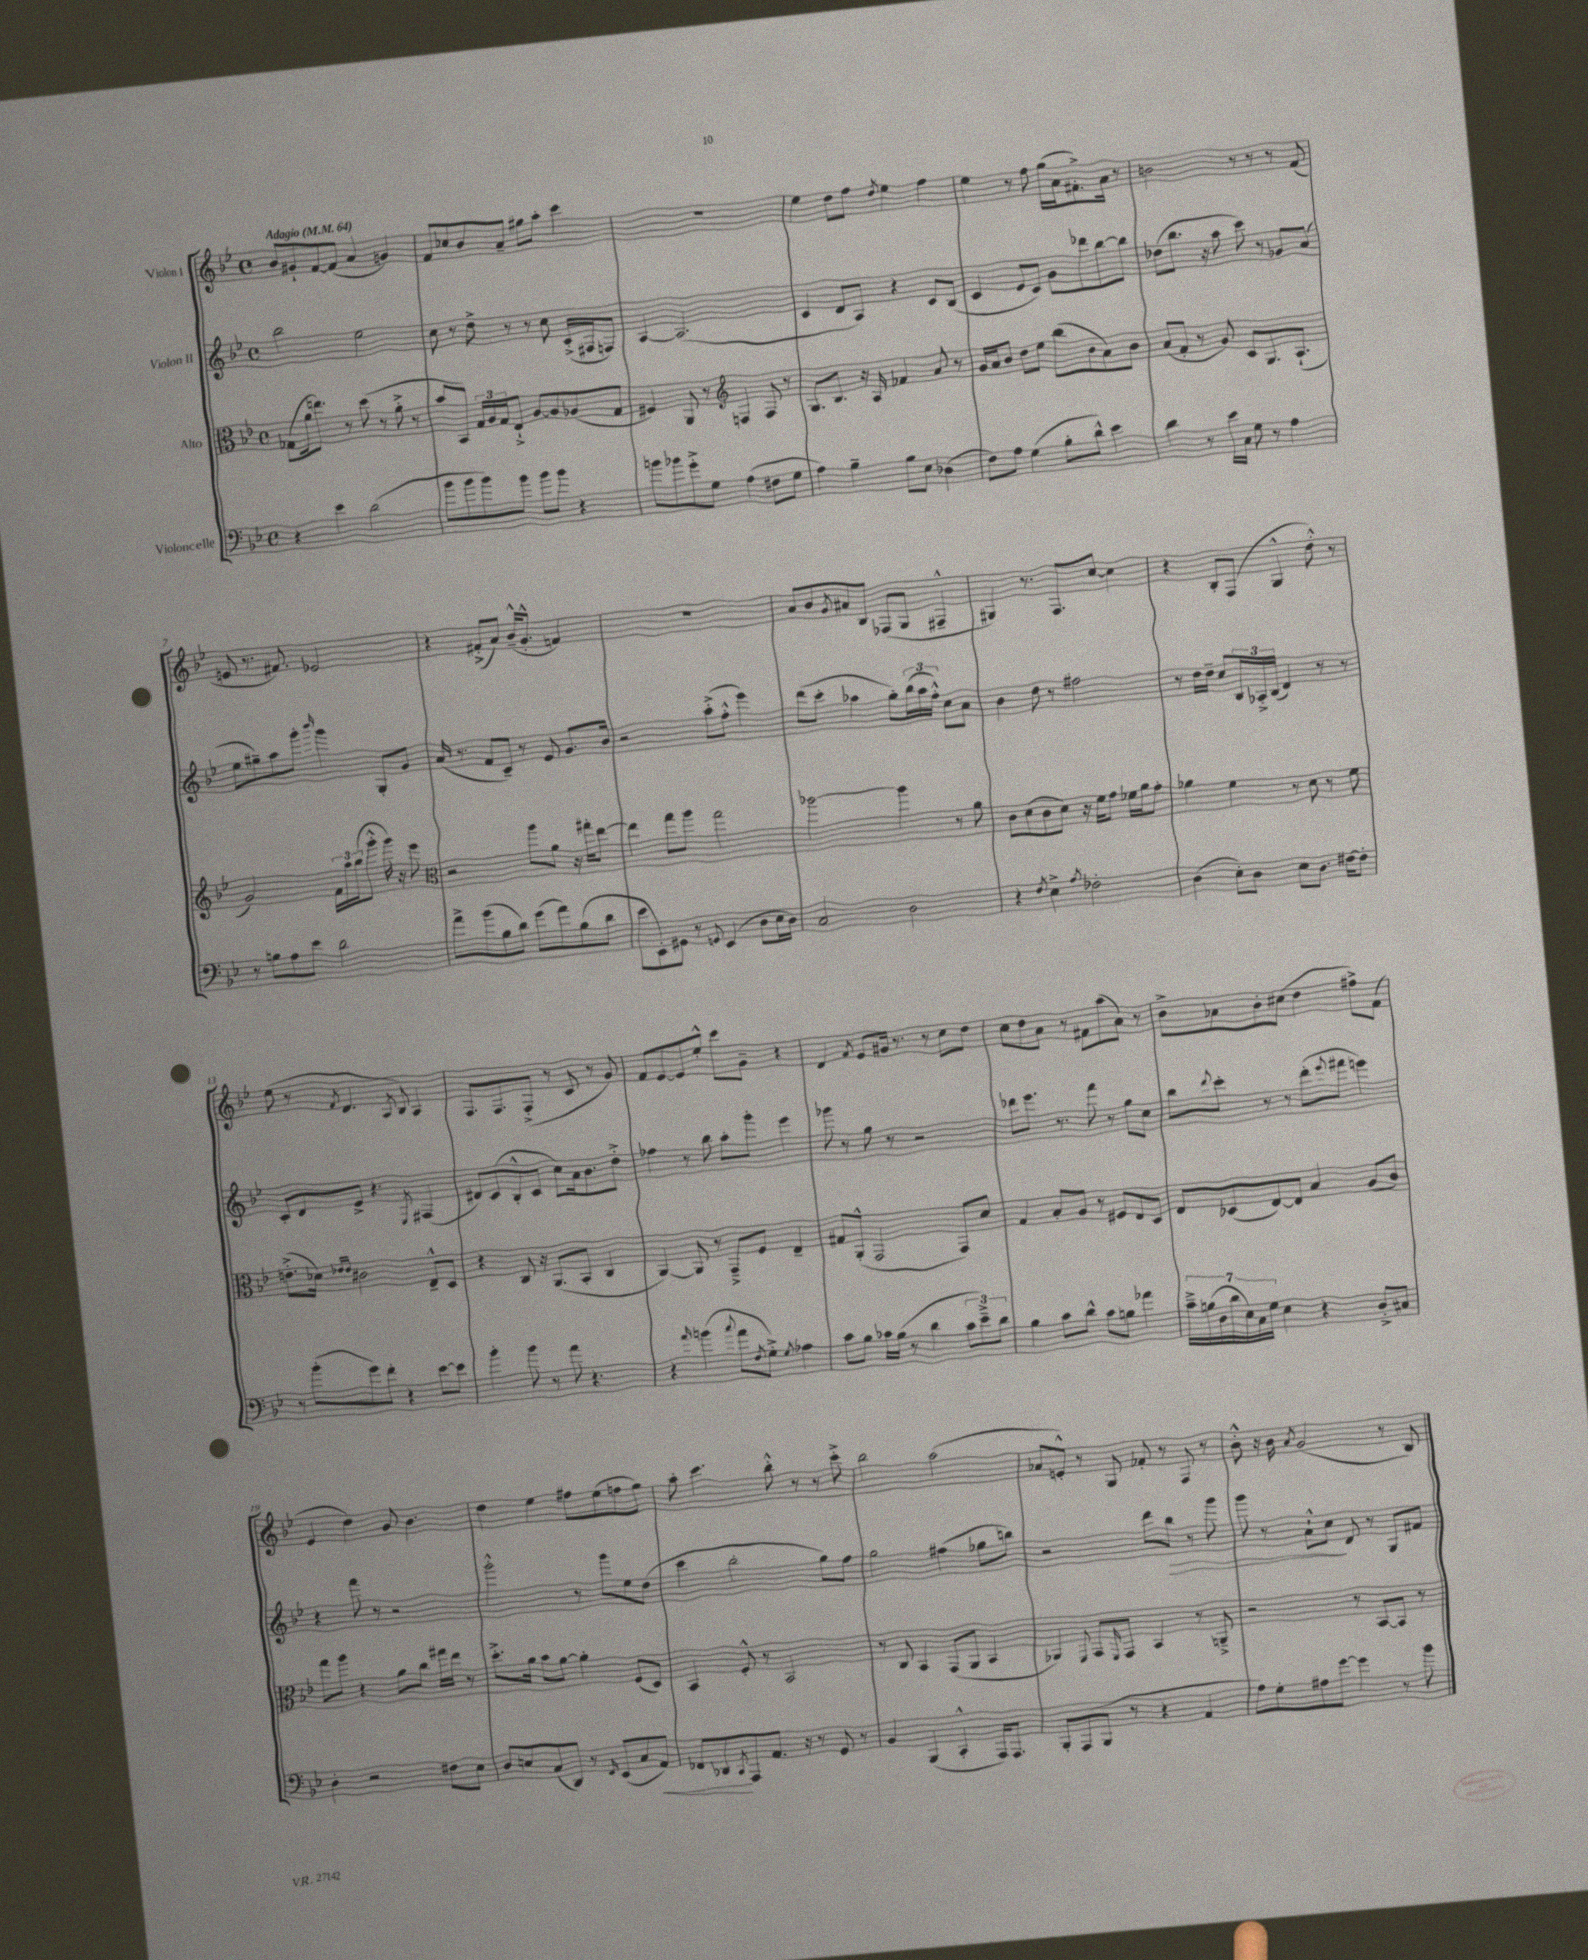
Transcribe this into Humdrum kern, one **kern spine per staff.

**kern	**kern	**kern	**kern
*staff4	*staff3	*staff2	*staff1
*clefF4	*clefC3	*clefG2	*clefG2
*k[b-e-]	*k[b-e-]	*k[b-e-]	*k[b-e-]
*M4/4	*M4/4	*M4/4	*M4/4
*met(c)	*met(c)	*met(c)	*met(c)
*MM64	*MM64	*MM64	*MM64
4r	(8G-\L	2bb-\	8b-/L
.	16a\k	.	8g#`/
.	8.ee\J)	.	.
4e-\	.	.	[8f/
.	8r	.	(8f/]J
(2d\	(8dd\	2ee-\	4a/
.	8r	.	.
.	8a'^\	.	4g/)
.	8r	.	.
=	=	=	=
8b-\L	8b-/L	8cc\	8f/L
8b-\	8BB-/J)	8r	8cc-/
8b-\)	24G/LL	8dd^\	8b-/
.	24A/	.	.
.	24G/J	.	.
8b-\J	8E-`^/J	8r	8a~/J
8b-\L	[8A/L	8r	8gg#\L
8b-\J	8A/]	8cc\	8aa'\J
4r	(8A-/	(16c'^/LL	4ccc\
.	.	16F#/J	.
.	8G/J	8F/J)	.
=	=	=	=
8b\L	4F#/)	[4A/	1r
8b-\	.	.	.
8g'^\	8AA/	(2.A/]	.
8G\J	8r	.	.
*	*clefG2	*	*
(4A\	4F/	.	.
8F#\L	8F/	.	.
8G\J	8r	.	.
=	=	=	=
4A\)	8.G/L	4c/	4ee-\
.	8.B-/J	.	.
4B-~\	.	8d/L	8dd\L
.	16r	8A/J)	8ff\J
.	16A/	.	.
.	.	.	8qdd/
8B-\L	4f-/	4r	4ee-\
8E-\J	.	.	.
(4D-\	8a/	8c/L	4ff\
.	8r	(8B-/J	.
=	=	=	=
8F\L)	16g/LL	4c/	4ee-\
.	16a/J	.	.
8A\J	8b-/J	.	.
(4G\	8dd\L	8e-/L	8r
.	8ee-\J	8c/J)	8ff\
8B-'\L	(8bb-\L	8g\L	(16gg\LL
.	.	.	16a\J
8d^^\J)	8b-\	8ddd-\	8.f#'^\)
4e-\	8a\)	[8bb-\	.
.	.	.	16a\Jk
.	8b-\J	8bb-\]J	8r
=	=	=	=
4d\	(8a/L	(8dd-\L	2b\
.	8f'/J	8.bb-\J	.
8r	8r	.	.
.	.	16r	.
16e-\LL	8g/)	8aa\	.
16C\JJ	.	.	.
8G\	8c/L	8ccc\)	8r
8r	8.G/	8r	8r
4A\	.	8g-/L	8r
.	(8.A`/J	.	.
.	.	(8a/J	(8f/
=	=	=	=
8r	2g/)	8ee-\L	8e/
8B\L	.	8gg#~\)	8.r
8A\	.	8aa\	.
.	.	.	8.f#/)
8e-\J	.	8ggg'\J	.
.	.	16qqbbb-/	.
2d\	24f\LL	4ggg\	2e-/
.	24aa\	.	.
.	(24bb-\J	.	.
.	8ggg'^^\J	.	.
.	16ggg\)	8G'/L	.
.	16r	.	.
.	8eee-\	8g/J	.
=	=	=	=
*	*clefC3	*	*
8a^\L	2r	(16a/	4r
.	.	8.r	.
(8b-\	.	.	.
8B-\	.	8f/L	(8f#'^/L
8d\J)	.	8c~/J)	8a/J)
(8g\L	8aa\L	8r	(16b-~^^/LK
.	.	.	8.g'^^/J
8a\)	8a\J	8e-/	.
(8B-\	16r	8.g/L	4f/)
.	16gg#'\LK	.	.
8d\J	[8ee-\J	.	.
.	.	16b-/Jk	.
=	=	=	=
8e-\L	4ee-\]	2r	1r
8EE-'\)	.	.	.
8GG#\J	8gg\L	.	.
8r	8aa\J	.	.
8qqGG/	.	.	.
(4EE-/	2gg\	(8aa'^\L	.
.	.	8ff'^^\J	.
8D\L	.	4eee-\)	.
16E-\L	.	.	.
16D\JJ)	.	.	.
=	=	=	=
2C/	[2aa-\	(8ddd\L	8a/L
.	.	8ccc'\J	8b-/
.	.	.	8qg/
.	.	4aa-\	8a#/
.	.	.	8B-/J
2D\	4aa-\]	8gg'\L)	(8F-/L
.	.	(24bb-\L	8G/J
.	.	24aa-\	.
.	.	24ff'^^\JJ)	.
.	8r	8cc\L	4F#~^^/
.	8a\	8a\J	.
=	=	=	=
4r	8c\L	4b-\	4G#/)
.	(8d\	.	.
8qF/	.	.	.
4E-^\	8c\	8dd\	8.r
.	8d\J)	8r	.
.	.	.	8.F/L
8qA/	.	.	.
2F-'\	16r	2ff#\	.
.	16f\LK	.	.
.	8g\J	.	[8cc/J
.	16f-\LL	.	4cc\]
.	16a\J	.	.
.	8g'\J	.	.
=	=	=	=
(4D\	4a-\	8r	4r
.	.	16dd\LL	.
.	.	16dd~\JJ	.
8E-'\L)	4f\	8cc/L	8B-'/L
8D\J	.	24B-/L	(8F/J
.	.	24A-'^/	.
.	.	(24B-/JJ	.
8E-\L	8r	4d/)	4G^^/
8.D\J	8d\	.	.
.	8r	8r	8dd'^^\)
[16F#\LK	.	.	.
8F#'\]J	8f\	8r	8r
=	=	=	=
8r	(8.e'^\L	8c'/L	(8ee-\
(8b-'\L	.	8d/	8r
.	16d-\Jk)	.	.
.	16qqe-/LL	.	.
.	16qqe-/JJ	.	8qf/
8g\)	2c#\	8e-^/J	4.d/
8f'\J	.	4.r	.
4r	.	.	.
.	.	.	8qA/
.	.	.	8B-/)
.	.	8qE-/	.
[8e-\L	8E-~^^/L	(4F#/	4A/
8e-\]J	8D/J	.	.
=	=	=	=
4b-'\	4r	8d#/L)	8.F/L
.	.	(8c/	.
.	.	.	8.F/
8b-\	8C/	8B-'^^/	.
8r	16r	8c/J	(8F'^/J
.	(8.AA/L	.	.
8a\	.	8cc\L)	8r
4.r	8BB-'/J	16a\k	8c/
.	.	8.b-\	.
.	4C/	.	8r
.	.	8dd'^\J	8g/)
=	=	=	=
4r	[4AA/)	4ff-\	8f/L
.	.	.	[8e-/
16qqa/	.	.	.
(4b\	8AA/]	8r	8e-/]
.	8r	8bb-\	8ee-'^^/J
8qqcc/	.	.	.
8a\L	8GG~^/L	8aa'\L	8ccc\L
8qF/	.	.	.
8G'^\J)	8F/J	8ggg'\J	8g~\J
8qG/	.	.	.
4A-\	4E-~/	4eee-\	4r
=	=	=	=
8c\L	8G#/L	8ggg-\	4d/
8B-\J	(8AA'^^/J	8r	.
.	.	.	8qf/
16c-\LL	2GG/	8gg\	8e-/L
(16B-\JJ	.	.	.
8r	.	8r	16g#/Jk
.	.	.	8.r
4d\	.	2r	.
.	.	.	8r
12c-\L	8GG/L)	.	8cc\L
12e-~^\)	.	.	.
.	8d/J	.	8dd\J
12d\J	.	.	.
=	=	=	=
4B-\	4G/	8ddd-\L	8cc\L
.	.	8.eee-\J	8dd\
8c\L	8B-'/L	.	8a\J
.	.	8.r	.
8d^^\J	8A/J	.	8r
8c\L	8r	8fff\	8f#\L
8B\J	8F#/L	8r	(8aa\
4a-\	8E-/	8gg\L	8a\J)
.	8D/J	8cc\J	8r
=	=	=	=
28c~^\LL	8E-/L	8bb-\L	8b-^\L
(28B\	.	.	.
28D\	.	.	.
28d\	.	.	.
.	.	8qqddd/	.
.	(8D-/	8ccc'\J	8a-\
28E-\)	.	.	.
28C\	.	.	.
28G\JJ	.	.	.
4E-\	[8E-/)	8r	8b-'\
.	8E-/]J	8r	(8cc#\J
4r	4B-/	(8ddd'\L	4dd\
.	.	8qqeee-/	.
.	.	8fff#\J	.
8D'^/L	(8A/L	4eee\)	8ff#^\L)
8C#/J	8c/J)	.	(8f\J
=	=	=	=
4D'\	8gg\L	4r	4e-/
.	8aa\J	.	.
2r	4r	8fff\	4dd\)
.	.	8r	.
.	8a\L	2r	8g/
.	8cc\J	.	4.b-\
8F#\L	16gg#\LL	.	.
.	16ee-\JJ	.	.
8E-\J	8r	.	.
=	=	=	=
8D/L	8.dd'^\L	2ggg'^^\	4dd\
8E/	.	.	.
.	16a\Jk	.	.
(8C/	8b-\L	.	4ee-\
8DD/J)	[8a\J	.	.
8r	4a'\]	8r	8ff#\L
16qqFF/	.	.	.
(8EE-/L	.	8ggg\L	(8ee-\
8C/	(8F/L	8ee-\	8ff\
8AA/J)	8D/J)	(8dd\J	8gg\J)
=	=	=	=
8FF-/L	4BB-/	4ccc\	8aa'\
8DD-/	.	.	4.ccc\
8qCC/	.	.	.
8AAA/	8F'^^/	2bb-'\	.
8.AA/J	8r	.	.
.	2BB-/	.	8bb-'^^\
16r	.	.	.
8r	.	.	8r
8GG/	.	8gg\L)	8r
8r	.	8ff\J	8ccc'^\
=	=	=	=
4BB-/	8r	2gg\	2bb-\
.	8C/	.	.
(4BBB-/	4BB-/	.	.
4CC'^^/	(8GG/L	(4ff#\	(2aa\
.	8AA/J	.	.
16AAA/LK)	4BB-/	8gg-\L	.
8.AAA/J	.	.	.
.	.	8bb\J)	.
=	=	=	=
8BBB-'/L	4AA-/)	2r	8a-/L
(8AAA/	.	.	8e'^^/J)
.	8qqFF/	.	.
8BBB-/J	8GG/L	.	8r
.	16qqFF/	.	.
8r	8GG/J	.	8G/
4r	4BB-/	8ddd\L	8f-'/
.	.	8bb-\J	8r
4AA/	8r	8r	8F/
.	8AA~^/	8ggg\	8r
=	=	=	=
8A\L)	2r	8ggg\	8b-'^^\
8G'\	.	8r	16r
.	.	.	16b-\
.	.	.	8qa/
8A#\	.	8a`^^\L	(2g/
[8g\J	.	8cc\J	.
4g\]	8r	8d/	.
.	[8BB-/L	8r	.
8r	8BB-/]J	8G/L	8r
8b-\	8r	8f#/J	8B-/)
==	==	==	==
*-	*-	*-	*-
